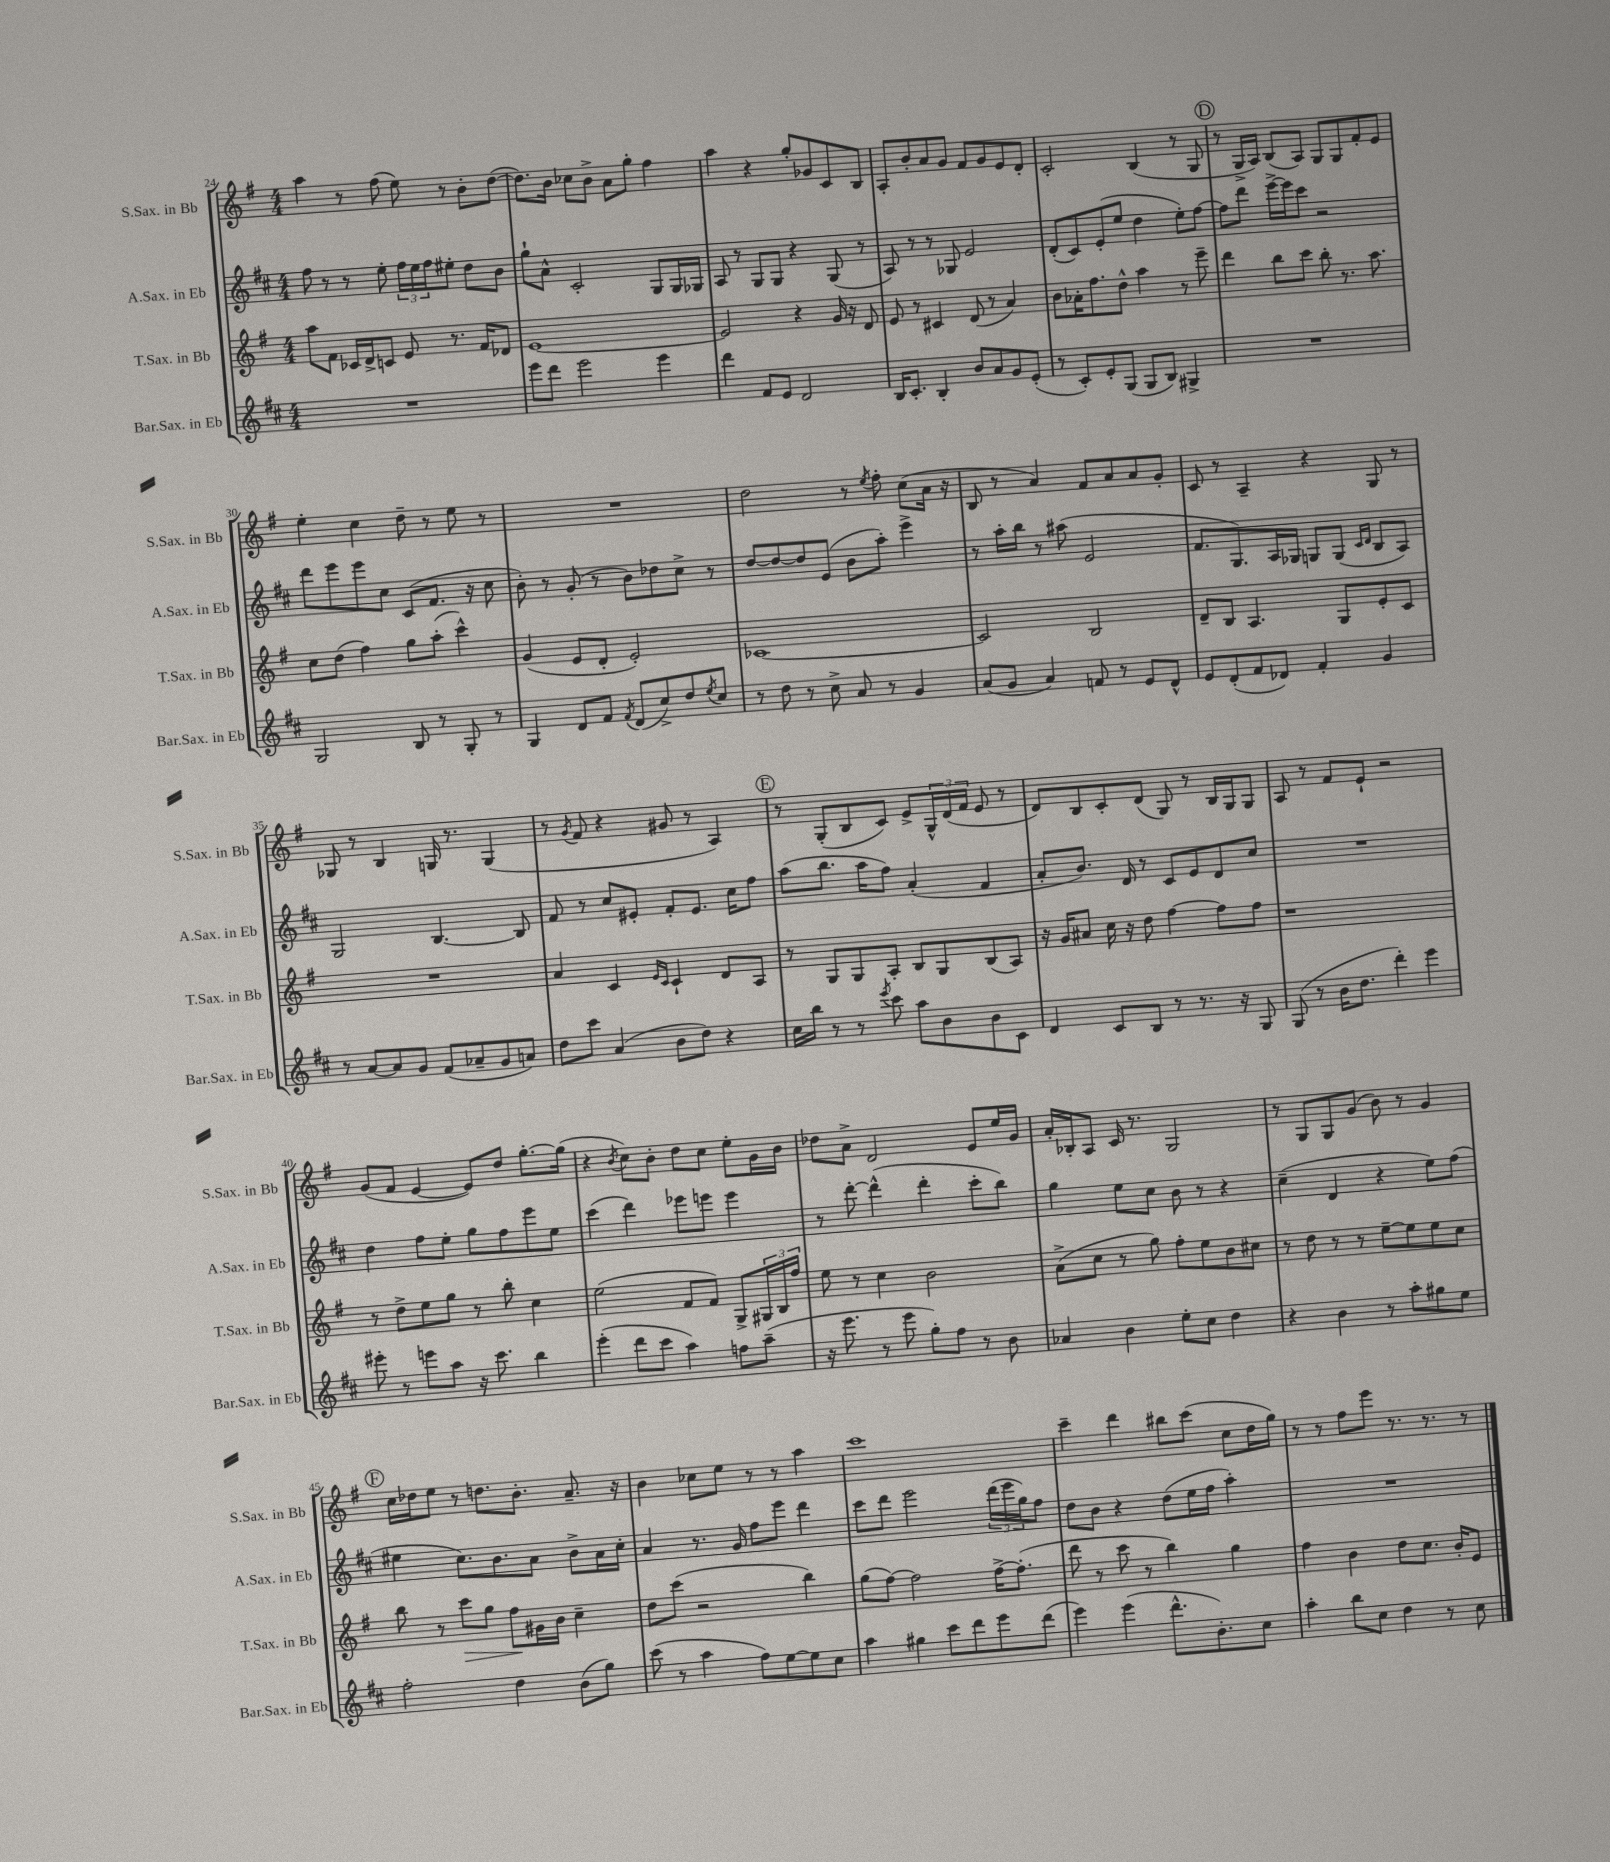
<<
\new StaffGroup <<
\new Staff = "s0" \with { instrumentName = "S.Sax. in Bb" shortInstrumentName = "S.Sax. in Bb" } {
    \clef treble \key g \major \numericTimeSignature \time 4/4
    a''4 r8 fis''8( e''8) r8 b'8-. d''8~( |
    d''8.) b'16 ces''8 b'8-> a'8 g''8-. fis''4 |
    a''4 r4 g''8-. ges'8 c'8 b8 |
    a8-. b'8-. a'8 g'8 fis'8 g'8 e'8 d'8-. |
    c'2-. b4( r8 g8 |
    \mark \markup { \circle "D" } r8 g16-> a16) b8( a8) g8 g8 fis'8-. e'8 |
    e''4-. c''4 d''8-- r8 e''8 r8 |
    R1 |
    d''2 r8 \acciaccatura { e''8 } fis''8-. c''8( a'16 r16 |
    b8 r8 a'4) fis'8 a'8 a'8 g'8-. |
    c'8 r8 a4-- r4 g8 r8 |
    ges8 r8 b4 g16 r8. g4( |
    r8 \acciaccatura { g'8 } fis'8 r4 gis'8 r8 a4) |
    \mark \markup { \circle "E" } r8 g8-.( b8 c'8) e'8-> \tuplet 3/2 { g16-^ d'16( fis'16 } e'8 r8 |
    d'8) b8 c'8-. d'8( g8) r8 b16 g16 g8 |
    a8 r8 fis'8 e'8-! r2 |
    g'8( fis'8 e'4~ e'8) d''8 g''8.~-. g''16( |
    r4 \acciaccatura { b'8 } c''8) b'8-. d''8 c''8 e''8-. g'16 b'16 |
    des''8 a'8-> d'2 e'8 e''16 g'16 |
    a'16-. bes16-. a8 c'16 r8. g2 |
    r8 g8 g8 g'8( b'8) r8 g'4 |
    \mark \markup { \circle "F" } c''16 des''16 e''8 r8 d''8. b'8.-. a'8.-- r16 |
    b'4 ces''8 e''8 r8 r8 a''4 |
    c'''1 |
    c'''4-- d'''4 bis''8 c'''8( c''8 d''16 g''16) |
    r8 r8 fis''8 e'''8 r8. r8. r8 \bar "|." |
}
\new Staff = "s1" \with { instrumentName = "A.Sax. in Eb" shortInstrumentName = "A.Sax. in Eb" } {
    \clef treble \key d \major \numericTimeSignature \time 4/4
    fis''8 r8 r8 e''8-. \tuplet 3/2 { fis''16 e''16 fis''16 } eis''8-. d''8 b'8 |
    g''8-! a'8-^ cis'2-. g8 g16 ges16 |
    a8 r8 g8 g8 r4 g8( r8 |
    a8) r8 r8 ges8 e'2 |
    d'8-.( cis'8) e'8-.( e''8 d''4 e''8-.) fis''8~ |
    \mark \markup { \circle "D" } fis''8 d'''8 e'''16~-> e'''16 cis'''8 r2 |
    d'''8 e'''8 e'''8 cis''8 cis'8( fis'8. r16 cis''8 |
    b'8-.) r8 g'8-.( r8 b'8) des''8 cis''8-> r8 |
    d''8~ d''8~ d''8 e'8( b'8 a''8-.) e'''4-> |
    r8 a''16-. b''16 r8 ais''8( e'2 |
    fis'8. g8.) a16 ges16 g8 g8( \grace { cis'16 d'16 } b8 a8) |
    g2 b4.~ b8 |
    fis'8 r8 cis''8 eis'8-. fis'8-. eis'8. cis''16 fis''8 |
    \mark \markup { \circle "E" } a''8( b''8. a''16 fis''8) a'4-.( fis'4 |
    a'8-. b'8.) d'16 r8 cis'8 e'8 d'8 cis''8 |
    R1 |
    d''4 fis''8 e''8-. g''8 fis''8 e'''8 e''8 |
    cis'''4( d'''4) ees'''8 e'''8 e'''4 |
    r8 d'''8~-. d'''4-^( d'''4-. cis'''8-. b''8) |
    g''4 e''8 cis''8 b'8 r8 r4 |
    cis''4--( d'4 r4 e''8) fis''8( |
    \mark \markup { \circle "F" } eis''4 cis''8.) b'8. a'8 b'8-> a'16 cis''16-. |
    a'4 r8. g'16 fis''8 e'''8 d'''4 |
    cis'''8 d'''8 e'''2 \tuplet 3/2 { d'''16( e'''16 g''16) } fis''8 |
    d''8 b'8 r4 d''8( e''16 fis''16 a''4-.) |
    R1 \bar "|." |
}
\new Staff = "s2" \with { instrumentName = "T.Sax. in Bb" shortInstrumentName = "T.Sax. in Bb" } {
    \clef treble \key g \major \numericTimeSignature \time 4/4
    a''8 fis'8 ces'16 d'16-> c'8 e'8 r8. fis'16 des'8 |
    e'1~ |
    e'2 r4 g'16 r16 d'8 |
    e'8 r8 cis'4 d'8( r8 a'4) |
    b'8 aes'16-. fis''8. d''8-^ a''4 r8 e'''8-- |
    \mark \markup { \circle "D" } d'''4 b''8 c'''8 b''8-. r8. a''8. |
    c''8 d''8( fis''4) g''8 a''8-.( c'''4-^) |
    g'4( e'8 d'8-. e'2-.) |
    ces'1~ |
    ces'2 b2 |
    d'8-- b8 a4. g8 e'8-. c'8 |
    R1 |
    a'4 c'4 \grace { e'16 c'16 } c'4-! d'8 a8 |
    \mark \markup { \circle "E" } r8 g8 g8 a8-. b8 g8 b8( a8) |
    r16 g'16 ais'8 c''16 r16 d''8 fis''4~ fis''8 fis''8 |
    r1 |
    r8 d''8-> e''8 g''8 r8 b''8-. c''4 |
    e''2( fis'8 fis'8) g8-> \tuplet 3/2 { gis16 b16 fis''16 } |
    e''8 r8 c''4 b'2 |
    a'8->( c''8 r8 g''8) fis''8-. e''8 b'8 cis''8 |
    r8 d''8 r8 r8 e''8~-- e''8 e''8 c''8 |
    \mark \markup { \circle "F" } b''8 r8 c'''8\> g''8 fis''8\! gis'16 b'16 c''4-- |
    d''8 c'''8( r2 b''4) |
    g''8( fis''8~) fis''2 fis''16~-> fis''8.-.( |
    d'''8 r8 c'''8 r8 b''4) g''4 |
    fis''4 b'4 d''8 c''8. b'16-. e'8 \bar "|." |
}
\new Staff = "s3" \with { instrumentName = "Bar.Sax. in Eb" shortInstrumentName = "Bar.Sax. in Eb" } {
    \clef treble \key d \major \numericTimeSignature \time 4/4
    R1 |
    e'''8 d'''8 e'''2 e'''4 |
    d'''4 fis'8 e'8 d'2 |
    b16 cis'8.-. b4-. b'8 a'8 g'8 e'8-.( |
    r8 cis'8-.) e'8-. g8( g8 b8) gis4-> |
    \mark \markup { \circle "D" } R1 |
    g2 b8 r8 g8-. r8 |
    g4 d'8 fis'8 \acciaccatura { fis'8 } d'8( cis''8->) d''8 \acciaccatura { e''8 } cis''8 |
    r8 d''8 r8 cis''8-> a'8 r8 g'4 |
    a'8( g'8 a'4) f'8 r8 e'8 d'8-^ |
    e'8 d'8-.( fis'8 des'8) fis'4-. g'4 |
    r8 a'8~ a'8 g'8 fis'8( aes'8-- g'8 a'8) |
    d''8 cis'''8 a'4( b'8 d''8) r4 |
    \mark \markup { \circle "E" } cis''16 b''16 r8 r8 \acciaccatura { e'''8 } cis'''8 a''8 b'8 b'8 cis'8 |
    d'4 cis'8 b8 r8 r8. r16 g8 |
    g8( r8 b'16 d''8. d'''4-.) e'''4 |
    eis'''8-. r8 e'''8 a''8 r16 cis'''8. b''4 |
    e'''4-.( d'''8 cis'''8 a''4) f''8 a''8--( |
    r16 e'''8. r8 e'''8 g''8-.) fis''8 r8 b'8 |
    aes'4 b'4 e''8-. cis''8 d''4 |
    r4 b'4 r8 a''8-. gis''8 e''8 |
    \mark \markup { \circle "F" } fis''2-. d''4 b'8( g''8) |
    cis'''8( r8 a''4 fis''8) e''8~ e''8 cis''8 |
    a''4 gis''4 cis'''8 d'''8 e'''8 d'''8( |
    e'''4) e'''4( d'''8.-^ b'8.-.) cis''8 |
    a''4-. b''8 cis''8 d''4 r8 cis''8 \bar "|." |
}
>>
>>
\layout { \context { \Score currentBarNumber = #24 } }
